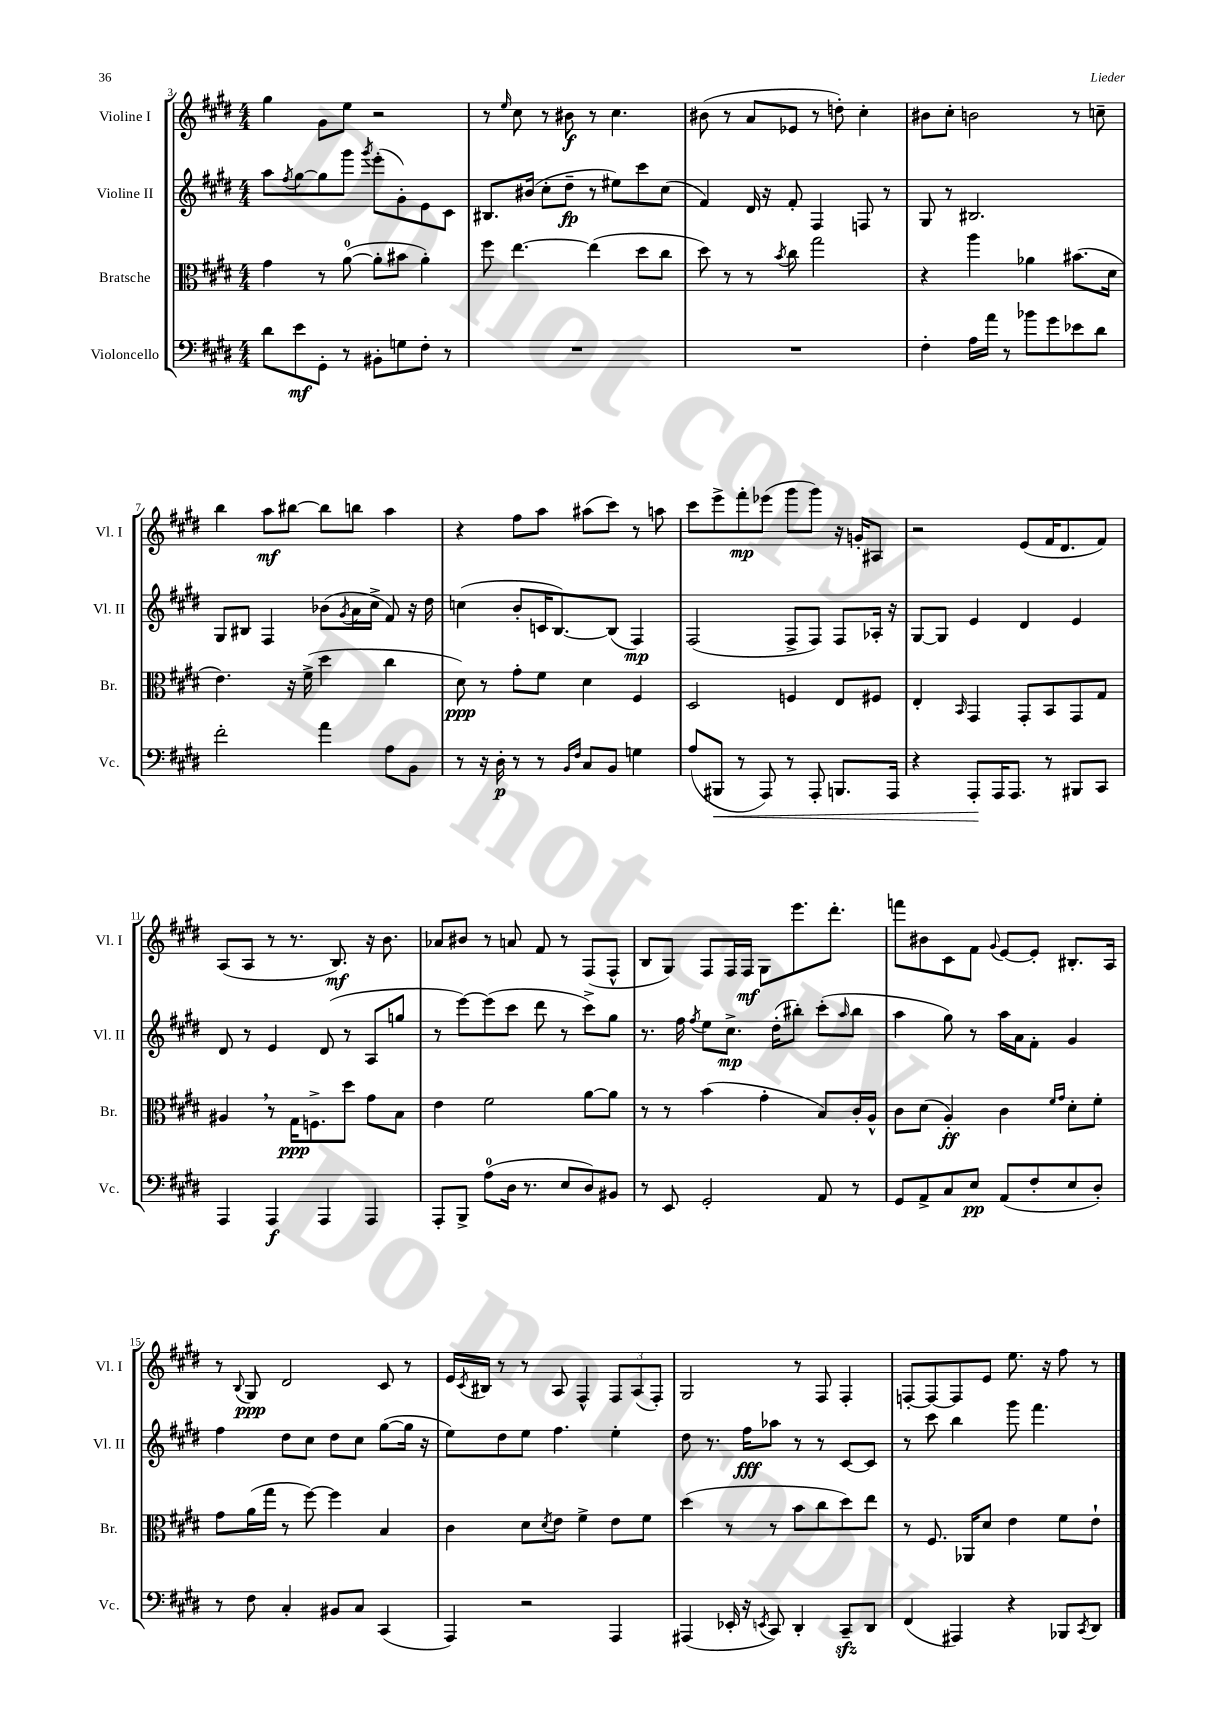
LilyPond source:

<<
\new StaffGroup <<
\new Staff = "s0" \with { instrumentName = "Violine I" shortInstrumentName = "Vl. I" } {
    \clef treble \key e \major \numericTimeSignature \time 4/4
    gis''4 gis'8 e''8 r2 |
    r8 \grace { e''16 } cis''8 r8 bis'8\f r8 cis''4. |
    bis'8( r8 a'8 ees'8 r8 d''8-.) cis''4-. |
    bis'8 cis''8-. b'2 r8 c''8-- |
    b''4 a''8\mf bis''8~ bis''8 b''8 a''4 |
    r4 fis''8 a''8 ais''8( cis'''8) r8 a''8 |
    cis'''8 e'''8-> fis'''8-.\mp ees'''8( gis'''8 gis'''8) r16 g'16-. ais8 |
    r2 e'8( fis'16 dis'8. fis'8) |
    a8( a8 r8 r8. b8.\mf) r16 b'8. |
    aes'8 bis'8 r8 a'8 fis'8 r8 fis8( fis8-^ |
    b8 gis8) fis8 fis16 fis16\mf gis8 e'''8. dis'''8.-. |
    f'''8 bis'8 cis'8 fis'8 \appoggiatura { gis'8 } e'8~ e'8-. bis8.-. a16 |
    r8 \appoggiatura { b8 } gis8\ppp dis'2 cis'8 r8 |
    e'16 \acciaccatura { cis'8 } bis16 r8 r8 a8 fis4-^ \tuplet 3/2 { fis8 a8( fis8-.) } |
    gis2 r8 fis8 fis4-. |
    f8~-. f8~ f8 e'8 e''8. r16 fis''8 r8 \bar "|." |
}
\new Staff = "s1" \with { instrumentName = "Violine II" shortInstrumentName = "Vl. II" } {
    \clef treble \key e \major \numericTimeSignature \time 4/4
    a''8 \acciaccatura { fis''8 } gis''8~ gis''8 gis'''8 \acciaccatura { gis'''8 } e'''8-.( gis'8-.) e'8 cis'8 |
    bis8. bis'16( cis''8-. dis''8--\fp r8 eis''8) cis'''8 cis''8( |
    fis'4) dis'16 r16 fis'8-. fis4 f8 r8 |
    gis8 r8 bis2. |
    gis8 bis8 fis4 bes'8( \acciaccatura { gis'8 } a'16 cis''16-> fis'8) r16 dis''16 |
    c''4( b'8-. c'16 b8.~) b8( fis4\mp) |
    fis2( fis8-> fis8) fis8 aes16-. r16 |
    gis8~ gis8 e'4 dis'4 e'4 |
    dis'8 r8 e'4 dis'8( r8 a8 g''8 |
    r8 e'''8~) e'''8( cis'''8 dis'''8 r8 cis'''8->) gis''8 |
    r8. fis''16 \acciaccatura { fis''8 } e''8 cis''8.->\mp dis''16-.( bis''8-.) cis'''8-.( \grace { a''16 } bis''8 |
    a''4 gis''8) r8 a''16 a'16 fis'8-. gis'4 |
    fis''4 dis''8 cis''8 dis''8 cis''8 gis''8~( gis''16 r16 |
    e''8) dis''8 e''8 fis''4. e''4-. |
    dis''8 r8. fis''16\fff aes''8 r8 r8 cis'8~ cis'8 |
    r8 cis'''8 b''4 gis'''8 fis'''4. \bar "|." |
}
\new Staff = "s2" \with { instrumentName = "Bratsche" shortInstrumentName = "Br." } {
    \clef alto \key e \major \numericTimeSignature \time 4/4
    gis'4 r8 a'8-0~( a'8-. bis'8 a'4-.) |
    fis''8 e''4.~ e''4( dis''8 cis''8 |
    dis''8) r8 r8 \acciaccatura { b'8 } cis''8 gis''2 |
    r4 a''4 aes'4 bis'8.( dis'16 |
    e'4.) r16 fis'16->( dis''4 cis''4 |
    dis'8\ppp) r8 gis'8-. fis'8 dis'4 fis4 |
    dis2 f4 e8 fis8 |
    e4-. \grace { b,16 } gis,4 gis,8-. b,8 gis,8 gis8 |
    ais4 \breathe r8 gis16\ppp f8.-> dis''8 gis'8 b8 |
    e'4 fis'2 a'8~ a'8 |
    r8 r8 b'4( gis'4-. b8) cis'16-. a16-^ |
    cis'8 dis'8( a4-.\ff) cis'4 \grace { fis'16 gis'16 } dis'8-. fis'8-. |
    gis'8 a'16( gis''16 r8 fis''8~) fis''4 b4 |
    cis'4 dis'8 \acciaccatura { dis'8 } e'8 fis'4-> e'8 fis'8 |
    dis''4( r8 r8 b'8 cis''8 dis''8) e''8 |
    r8 fis8. aes,16 dis'8 e'4 fis'8 e'8-! \bar "|." |
}
\new Staff = "s3" \with { instrumentName = "Violoncello" shortInstrumentName = "Vc." } {
    \clef bass \key e \major \numericTimeSignature \time 4/4
    dis'8 e'8\mf gis,8-. r8 bis,8-. g8 fis8-. r8 |
    R1 |
    R1 |
    fis4-. a16 a'16 r8 bes'8 gis'8 ees'8 dis'8 |
    fis'2-. a'4 a8 b,8 |
    r8 r16 dis16-.\p r8 r8 \grace { b,16 fis16 } cis8 b,8 g4 |
    a8( bis,,8\< r8 a,,8) r8 a,,8-. b,,8. a,,16 |
    r4 a,,8-.\! a,,16 a,,8. r8 bis,,8 cis,8 |
    a,,4 a,,4\f a,,4 a,,4 |
    a,,8-. b,,8-> a8-0( dis16 r8. e8 dis8) bis,8 |
    r8 e,8 gis,2-. a,8 r8 |
    gis,8 a,8-> cis8 e8\pp a,8( fis8-. e8 dis8-.) |
    r8 fis8 cis4-. bis,8 cis8 cis,4( |
    a,,4) r2 a,,4 |
    ais,,4( ees,16-. r16 \acciaccatura { e,8 } cis,8) dis,4-. cis,8--\sfz dis,8 |
    fis,4( ais,,4) r4 bes,,8 \acciaccatura { cis,8 } dis,8 \bar "|." |
}
>>
>>
\layout { \context { \Score currentBarNumber = #3 } }
